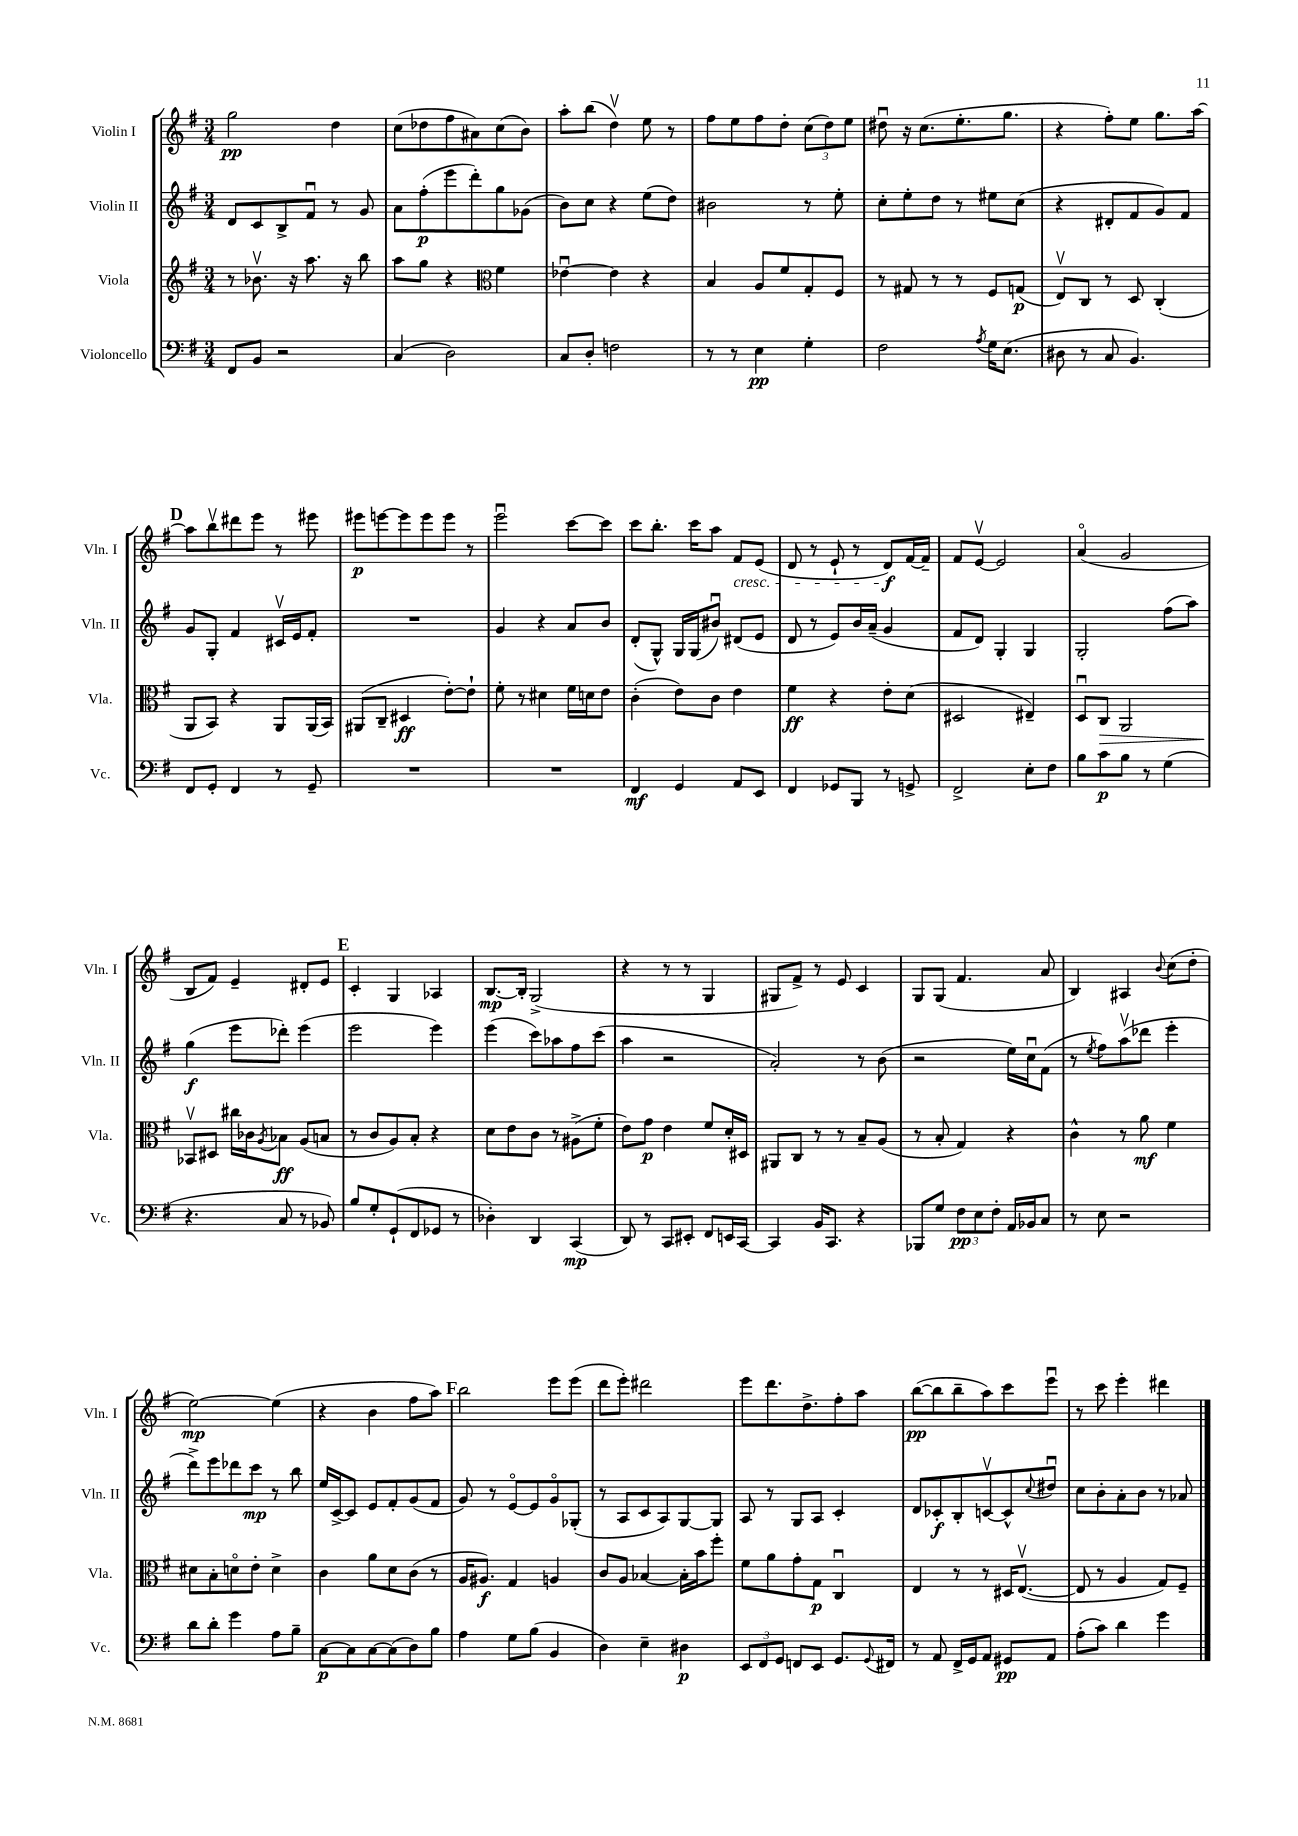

**kern	**kern	**kern	**kern
*staff4	*staff3	*staff2	*staff1
*clefF4	*clefG2	*clefG2	*clefG2
*k[f#]	*k[f#]	*k[f#]	*k[f#]
*M3/4	*M3/4	*M3/4	*M3/4
8FF#/L	8r	8d/L	2gg\
8BB/J	8.b-v\	8c/	.
2r	.	8B^/	.
.	16r	.	.
.	8.aa\	8f#u/J	.
.	.	8r	4dd\
.	16r	.	.
.	8bb\	8g/	.
=	=	=	=
(4C/	8aa\L	8a\L	(8cc\L
.	8gg\J	(8ff#'\	8dd-\
2D\)	4r	8eee\	8ff#\
.	.	8ddd'\)	8a#\)
*	*clefC3	*	*
.	4f#\	8gg\	(8cc\
.	.	(8g-\J	8b\J)
=	=	=	=
8C/L	[4e-u\	8b\L)	8aa'\L
8D'/J	.	8cc\J	(8bb\J
2F\	4e-\]	4r	4ddv\)
.	4r	(8ee\L	8ee\
.	.	8dd\J)	8r
=	=	=	=
8r	4B/	2b#\	8ff#\L
8r	.	.	8ee\
4E\	8A/L	.	8ff#\
.	8f#/	.	8dd'\J
4G'\	8G'/	8r	(12cc\L
.	.	.	12dd\)
.	8F#/J	8ee'\	.
.	.	.	12ee\J
=	=	=	=
2F#\	8r	8cc'\L	8dd#u\
.	8G#/	8ee'\	16r
.	.	.	(8.cc\L
.	8r	8dd\J	.
.	8r	8r	8.ee'\
8qA/	.	.	.
16G\LK	8F#/L	8ee#\L	.
(8.E\J	.	.	8.gg\J
.	(8G/J	(8cc\J	.
=	=	=	=
8D#\	8Ev/L)	4r	4r
8r	8C/J	.	.
8C/	8r	8d#'/L	8ff#'\L)
4.BB/)	8D/	8f#/	8ee\J
.	(4C'/	8g/)	8.gg\L
.	.	8f#/J	.
.	.	.	[16aa\Jk
=	=	=	=
8FF#/L	8AA/L	8g/L	8aa\]L
8GG'/J	8BB/J)	8G'/J	8bbv\
4FF#/	4r	4f#/	8ddd#\
.	.	.	8eee\J
8r	8AA/L	16c#v/LL	8r
.	.	16e/J	.
8GG~/	(16AA/L	8f#'/J	8eee#\
.	16BB/JJ)	.	.
=	=	=	=
2.r	(8AA#/L	2.r	8eee#\L
.	8C~/J	.	[8eee\
.	4D#/	.	8eee\]
.	.	.	8eee\
.	[8e'\L)	.	8eee\J
.	8e`\]J	.	8r
=	=	=	=
2.r	8f#'\	4g/	2eeeu\
.	8r	.	.
.	4d#\	4r	.
.	16f#\LL	8a/L	[8ccc\L
.	16d\J	.	.
.	8e\J	8b/J	8ccc\]J
=	=	=	=
4FF#/	(4c'\	(8d'/L	8ccc\L
.	.	8G^^/J)	8.bb'\J
4GG/	8e\L)	16G/LL	.
.	.	(16G/J	16ccc\LK
.	8c\J	8b#u/J)	8aa\J
8AA/L	4e\	(8d#/L	8f#/L
8EE/J	.	8e/J	(8e/J
=	=	=	=
4FF#/	4f#\	8d/	8d/
.	.	8r	8r
8GG-/L	4r	8e/L)	8e`/
8BBB/J	.	16b/L	8r
.	.	(16a~/JJ	.
8r	8e'\L	4g/	8d/L)
8GG^/	(8d\J	.	[16f#/L
.	.	.	16f#~/]JJ
=	=	=	=
2FF#^/	2D#/	8f#/L	8f#/L
.	.	8d/J)	[8ev/J
.	.	4G'/	2e/]
8E'\L	4E#~/)	4G/	.
8F#\J	.	.	.
=	=	=	=
8B\L	8Du/L	2G'/	(4ao/
8c\	8C/J	.	.
8B\J	2AA/	.	2g/
8r	.	.	.
(4G\	.	(8ff#\L	.
.	.	8aa\J)	.
=	=	=	=
4.r	8BB-v/L	(4gg\	8B/L
.	8D#/J	.	8f#/J)
.	16cc#\LL	8eee\L	4e~/
.	16c-\J	.	.
.	8qA/	.	.
8C/	8B-\J	8ddd-'\J)	.
8r	(8A/L	(4eee\	8d#'/L
8BB-/)	8B/J	.	8e/J
=	=	=	=
8B/L	8r	2eee\	4c'/
8G'/	8c/L	.	.
(8GG`/	8A/)	.	4G/
8FF#/	8B'/J	.	.
8GG-/J	4r	4eee\)	4A-/
8r	.	.	.
=	=	=	=
4D-'\)	8d\L	(4eee\	[8.B/L
.	8e\	.	.
.	.	.	16B'/]Jk
4DD/	8c\J	8ccc\L)	(2G^/
.	8r	8aa-\	.
(4CC/	(8A#^\L	8ff#\	.
.	8f#'\J	(8ccc\J	.
=	=	=	=
8DD/)	8e\L)	4aa\	4r
8r	8g\J	.	.
8CC/L	4e\	2r	8r
8EE#'/J	.	.	8r
8FF#/L	8f#/L	.	4G/
16EE/L	16d'/L	.	.
[16CC/JJ	16D#/JJ	.	.
=	=	=	=
4CC/]	8AA#/L	2a'/)	8G#/L
.	8C/J	.	8f#^/J)
16BB/LK	8r	.	8r
8.CC/J	.	.	.
.	8r	.	8e/
4r	8B~/L	8r	4c/
.	(8A/J	(8b\	.
=	=	=	=
8BBB-/L	8r	2r	8G/L
8G/J	8B'/	.	(8G/J
12F#\L	4G/)	.	4.f#/
12E\	.	.	.
12F#'\J	.	.	.
16AA/LL	4r	16ee\LL)	.
16BB-/J	.	16ccu\J	.
8C/J	.	(8f#\J	8a/
=	=	=	=
8r	4c^^\	8r	4B/)
.	.	8qee/	.
8E\	.	8ff#\L)	.
2r	8r	(8aav\	4A#/
.	8a\	8ddd-\J	.
.	.	.	8qqb/
.	4f#\	4eee'\	(8cc\L
.	.	.	8dd'\J
=	=	=	=
8d\L	8d#\L	8ddd^\L)	[2ee\)
8d'\J	8B'\	8eee\	.
4g\	8do\	8ddd-\	.
.	8e'\J	8ccc\J	.
8A\L	4d^\	8r	(4ee\]
8B~\J	.	8bb\	.
=	=	=	=
[8C\L	4c\	16ee/LL	4r
.	.	[16c^/J	.
8C\]	.	8c/]J	.
[8C\	8a\L	8e/L	4b\
(8C\]	8d\	8f#'/	.
8D\)	(8c\J	(8g/	8ff#\L
8B\J	8r	8f#/J	8aa\J)
=	=	=	=
4A\	16A/LK	8g/)	2bb\
.	8.A#/J)	.	.
.	.	8r	.
8G\L	4G/	[8eo/L	.
(8B\J	.	8e/]	.
4BB/	4A/	8go/	8eee\L
.	.	(8G-'/J	(8eee\J
=	=	=	=
4D\)	8c/L	8r	8ddd\L
.	8A/J	8A/L	8eee'\J)
4E~\	[4B-/	8c/	2ddd#\
.	.	8A/)	.
4D#\	16B-'\]LL	[8G/	.
.	16b\J	.	.
.	8ff#'\J	8G/]J	.
=	=	=	=
12EE/L	8f#\L	8A/	8eee\L
12FF#/	.	.	.
.	8a\	8r	8.ddd\
12GG/J	.	.	.
8FF/L	8g'\	8G/L	.
.	.	.	8.dd^\
8EE/J	8G\J	8A/J	.
8.GG/L	4Cu/	4c'/	8ff#'\
.	.	.	8aa\J
8qqGG/	.	.	.
16FF#/Jk	.	.	.
=	=	=	=
8r	4E/	8d/L	([8bb\L
8AA/	.	8c-'/	8bb\]
16FF#^/LL	8r	8B'/	8bb~\
16GG/J	.	.	.
8AA/J	8r	[8cv/	8aa\)
8GG#/L	16D#/LK	8c^^/]	8ccc\
.	([8.Ev/J	.	.
.	.	8qqcc/	.
8AA/J	.	8dd#u/J	8eeeu\J
=	=	=	=
(8A'\L	8E/]	8cc\L	8r
8c\J)	8r	8b'\	8ccc\
4d\	4A/	8a'\	4eee'\
.	.	8b\J	.
4g\	8G/L)	8r	4ddd#\
.	8F#~/J	8a-/	.
==	==	==	==
*-	*-	*-	*-
